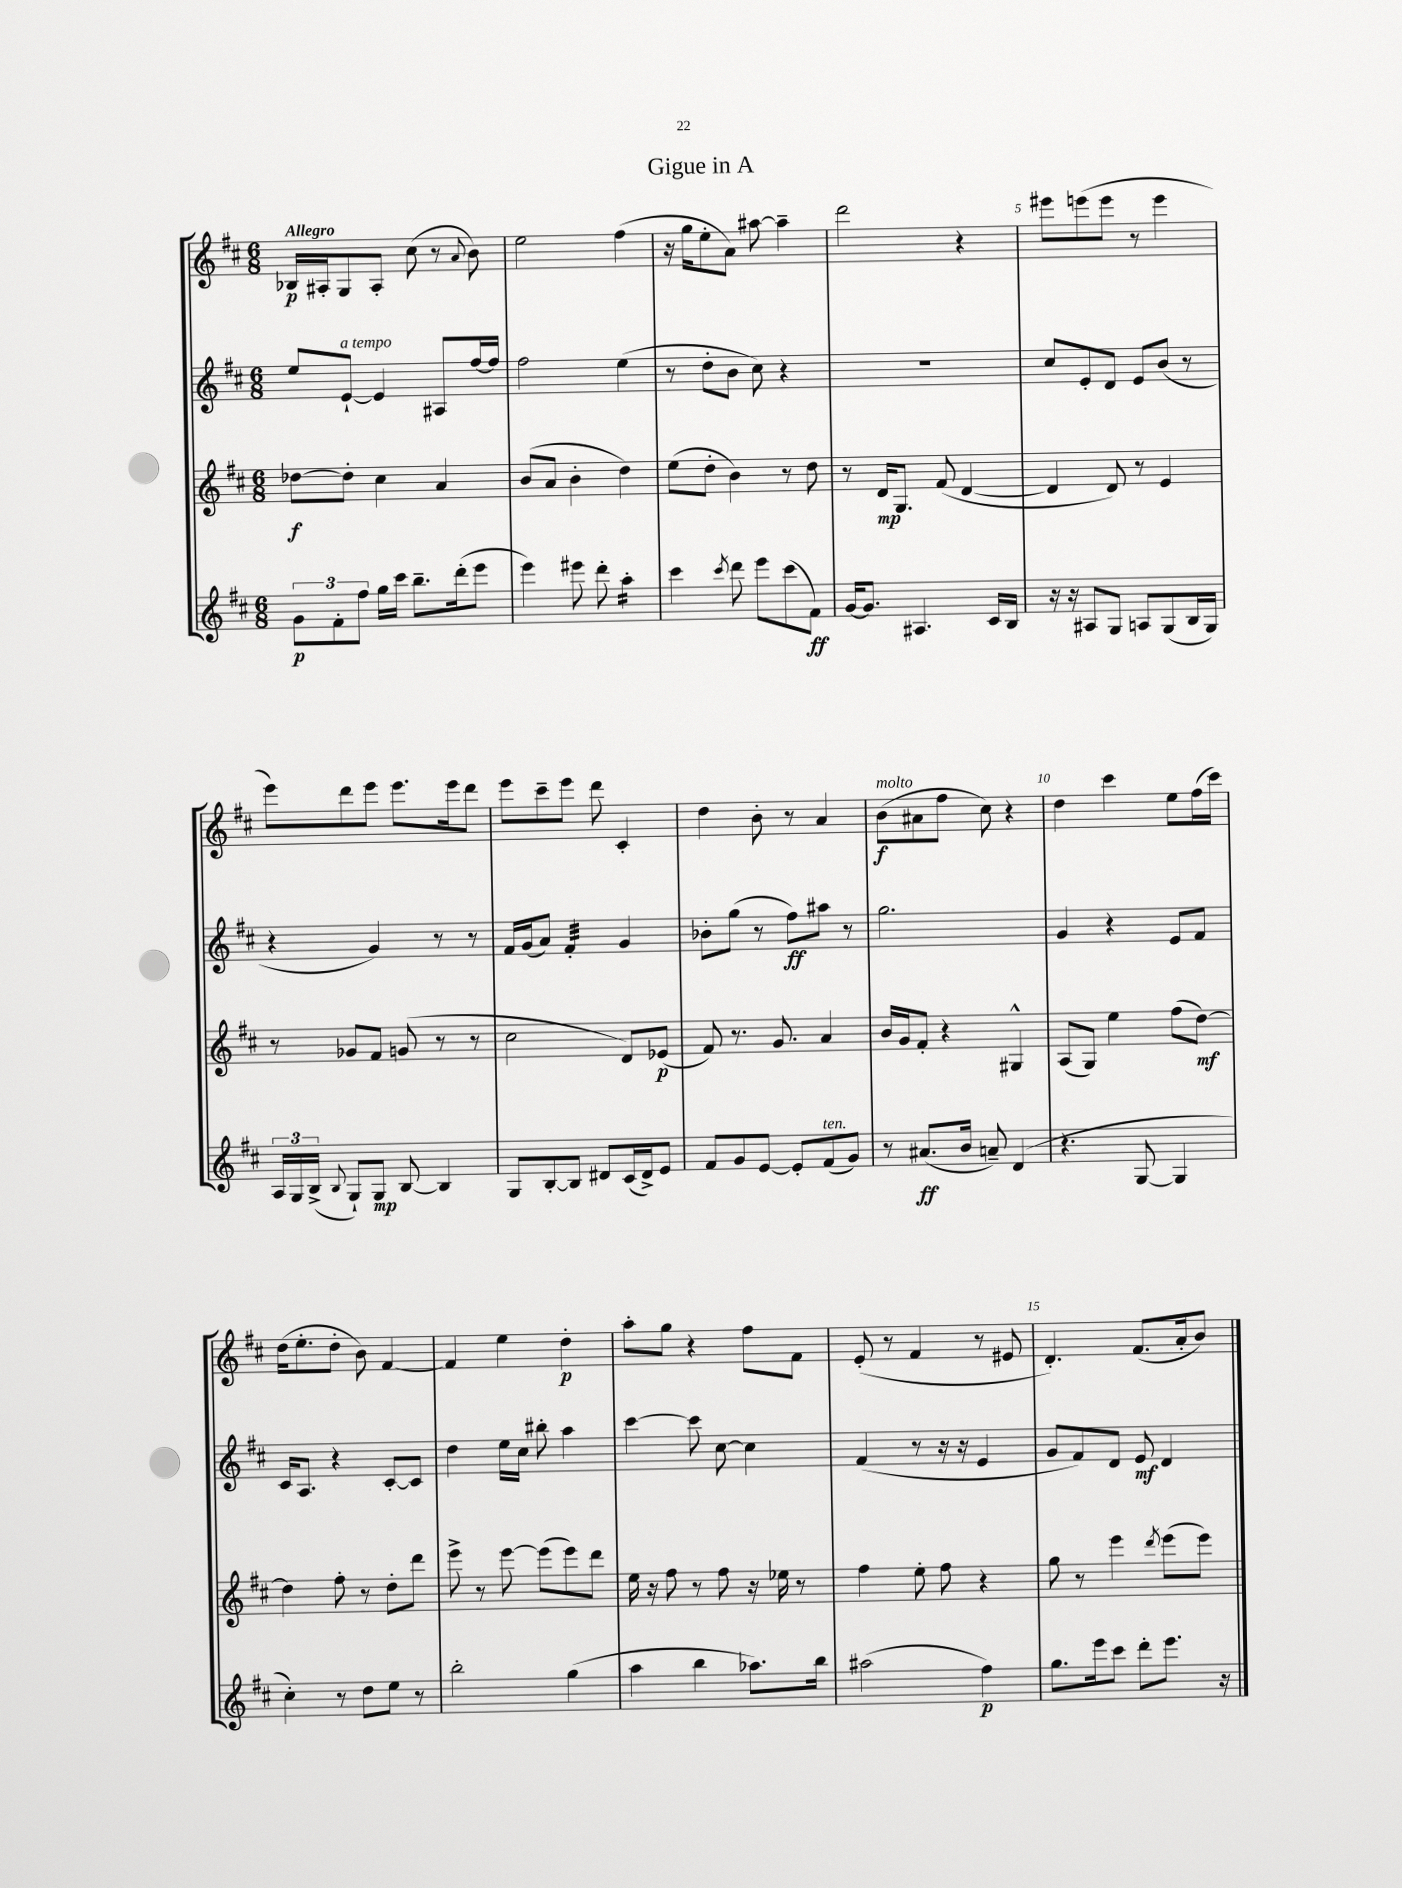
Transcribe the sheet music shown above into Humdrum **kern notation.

**kern	**kern	**kern	**kern
*staff4	*staff3	*staff2	*staff1
*clefG2	*clefG2	*clefG2	*clefG2
*k[f#c#]	*k[f#c#]	*k[f#c#]	*k[f#c#]
*M6/8	*M6/8	*M6/8	*M6/8
12g	[8dd-	8ee	16B-
.	.	.	16A#'
12f#'	.	.	.
.	8dd-']	[8e`	8G
12ff#	.	.	.
16gg	4cc#	4e]	8A#'
16ccc#	.	.	.
8.bb~	.	.	(8cc#
.	4a	8A#	8r
(16ddd'	.	.	.
.	.	.	8qqa
8eee	.	[16ff#	8b)
.	.	16ff#]	.
=	=	=	=
4eee)	(8b	2ff#	2ee
.	8a	.	.
8eee#	4b'	.	.
8ddd'	.	.	.
4aa'	4dd)	(4ee	(4ff#
=	=	=	=
4ccc#	(8ee	8r	16r
.	.	.	16gg
.	8dd'	8dd'	8ee'
8qccc#	.	.	.
8ddd	4b)	8b	8a)
8eee	.	8cc#)	[8aa#
(8ccc#	8r	4r	4aa#~]
8f#)	8dd	.	.
=	=	=	=
[16g	8r	2.r	2ddd
8.g]	.	.	.
.	16d	.	.
.	8.G	.	.
4.A#	.	.	.
.	(8f#	.	.
.	[4d	.	4r
16c#	.	.	.
16B	.	.	.
=	=	=	=
16r	4d]	8cc#	8eee#
16r	.	.	.
8A#	.	8e'	(8eee
8G	8d)	8d	8eee
8A	8r	8e	8r
(8G	4e	(8b	4eee
16B	.	8r	.
16G)	.	.	.
=	=	=	=
24A	8r	4r	8eee)
24G	.	.	.
(24B^	.	.	.
8qqB	.	.	.
8G`)	8g-	.	8ddd
8G	8f#	4g)	8eee
[8B	(8g	.	8.eee
4B]	8r	8r	.
.	.	.	16eee
.	8r	8r	8ddd
=	=	=	=
8G	2cc#	16f#	8eee
.	.	(16g	.
[8B'	.	8a)	8ccc#~
8B]	.	4f#'	8eee
8d#	.	.	8ddd
(16c#	8d)	4g	4c#'
16d#^)	.	.	.
8e	(8e-	.	.
=	=	=	=
8f#	8f#)	8b-'	4dd
8g	8.r	(8gg	.
[8e	.	8r	8b'
.	8.g	.	.
8e']	.	8ff#)	8r
(8f#	4a	8aa#	4a
8g)	.	8r	.
=	=	=	=
8r	16b	2.gg	(8b
.	16g	.	.
(8.a#	8f#'	.	8a#
.	4r	.	8ff#
16b	.	.	.
8a~)	.	.	8cc#)
(4d	4G#^^	.	4r
=	=	=	=
4.r	(8A	4g	4dd
.	8G)	.	.
.	4ee	4r	4ccc#
[8G	.	.	.
4G]	(8ff#	8e	8ee
.	[8dd)	8f#	(16ff#
.	.	.	16ccc#)
=	=	=	=
4cc#')	4dd]	16c#	(16dd
.	.	8.A	8.ee'
8r	8ff#'	4r	8dd'
8dd	8r	.	8b)
8ee	8dd'	[8c#'	[4f#
8r	8ddd	8c#]	.
=	=	=	=
2bb'	8eee^	4dd	4f#]
.	8r	.	.
.	[8eee	16ee	4ee
.	.	16cc#	.
.	(8eee]	8bb#'	.
(4gg	8eee)	4aa	4dd'
.	8ddd	.	.
=	=	=	=
4aa	16ee	[4ccc#	8aa'
.	16r	.	.
.	8ff#	.	8gg
4bb	8r	8ccc#]	4r
.	8ff#	[8cc#	.
8.aa-)	16r	4cc#]	8ff#
.	16ee-	.	.
.	8r	.	8f#
16bb	.	.	.
=	=	=	=
(2aa#	4ff#	(4f#	(8e'
.	.	.	8r
.	8ee'	8r	4f#
.	8ff#	16r	.
.	.	16r	.
4ff#)	4r	4e	8r
.	.	.	8e#
=	=	=	=
8.gg	8gg	8g	4.d')
.	8r	8f#)	.
16eee	.	.	.
8ccc#	4eee	8d	.
8ddd'	.	8e	(8.f#
.	8qddd	.	.
8.eee	(8eee	4d	.
.	.	.	16a'
.	8eee)	.	8b)
16r	.	.	.
==	==	==	==
*-	*-	*-	*-
